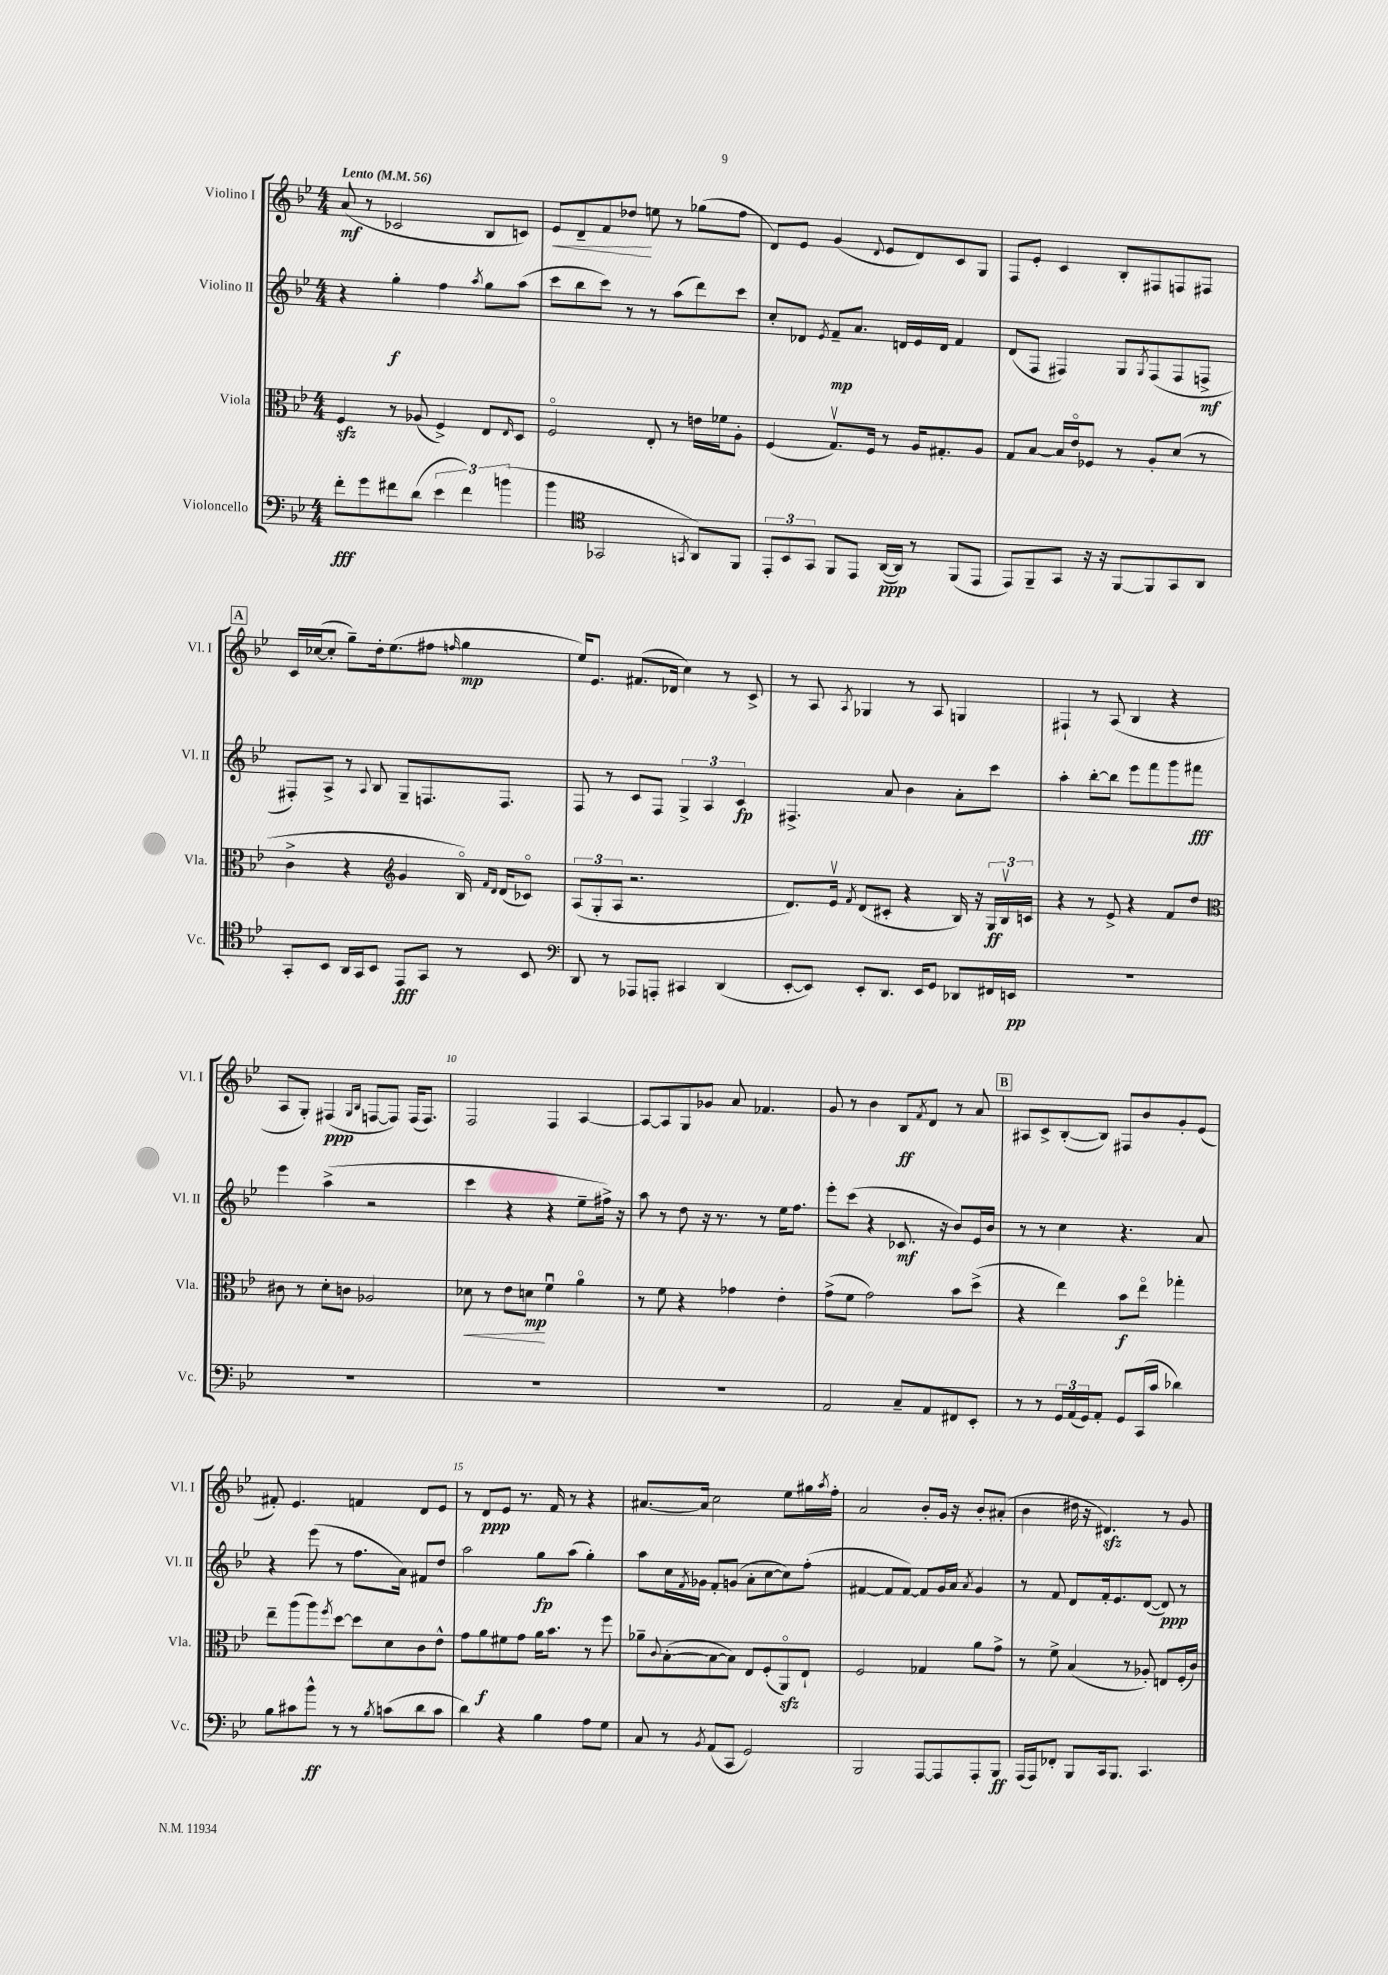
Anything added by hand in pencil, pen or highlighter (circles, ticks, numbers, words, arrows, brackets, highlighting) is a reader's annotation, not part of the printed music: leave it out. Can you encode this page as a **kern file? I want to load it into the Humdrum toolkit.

**kern	**dynam	**kern	**dynam	**kern	**dynam	**kern	**dynam
*part4	*part4	*part3	*part3	*part2	*part2	*part1	*part1
*staff4	*staff4	*staff3	*staff3	*staff2	*staff2	*staff1	*staff1
*I"Violoncello	*	*I"Viola	*	*I"Violino II	*	*I"Violino I	*
*I'Vc.	*	*I'Vla.	*	*I'Vl. II	*	*I'Vl. I	*
*clefF4	*	*clefC3	*	*clefG2	*	*clefG2	*
*k[b-e-]	*	*k[b-e-]	*	*k[b-e-]	*	*k[b-e-]	*
*M4/4	*	*M4/4	*	*M4/4	*	*M4/4	*
*MM56	*	*MM56	*	*MM56	*	*MM56	*
=1	=1	=1	=1	=1	=1	=1	=1
!	!	!	!	!	!	!LO:TX:a:B:t=Lento	!
8f'\L	fff	4Fzz/	.	4r	.	(8a/	mf
8g\	.	.	.	.	.	8r	.
8f#X\	.	8r	.	4gg'\	f	2c-X/	.
(8d\J	.	(8A-X/	.	.	.	.	.
6e-\	.	4F^/)	.	4ff\	.	.	.
6f#\)	.	.	.	.	.	.	.
.	.	.	.	8qaa/	.	.	.
.	.	8E-/L	.	8gg\L	.	8B-/L	.
(6bn\	.	.	.	.	.	.	.
.	.	16qqE-/	.	.	.	.	.
.	.	8D/J	.	(8aa\J	.	8cn/J)	.
=2	=2	=2	=2	=2	=2	=2	=2
!	!	!	!	!	!	!	!LO:HP:b
4b-\	.	2F/	.	8ccc\L	.	8e-/L	<
.	.	.	.	8bb-\	.	8d~/	.
*clefC4	*	*	*	*	*	*	*
2GG-X/	.	.	.	8ccc\J)	.	8f/	.
.	.	.	.	8r	.	8dd-X/J	.
.	.	8E-'/	.	8r	.	8een\	[
.	.	8r	.	(8aa\L	.	8r	.
8qGGn/	.	.	.	.	.	.	.
8AA/L)	.	16en\LL	.	8ddd\)	.	(8gg-X\L	.
.	.	16f-X\J	.	.	.	.	.
8FF/J	.	8A'\J	.	8ccc\J	.	8ff\J	.
=3	=3	=3	=3	=3	=3	=3	=3
12EE-'/L	.	(4F/	.	8cc'/L	.	8d/L)	.
12BB-/	.	.	.	.	.	.	.
.	.	.	.	8d-X/J	.	8e-/J	.
12GG/J	.	.	.	.	.	.	.
.	.	.	.	8qe-/	.	.	.
8FF/L	.	8.Gv/L)	.	8f~/L	mp	(4g/	.
8EE-/J	.	.	.	8.a/J	.	.	.
.	.	16F/Jk	.	.	.	.	.
.	.	.	.	.	.	8qqd/	.
([16AA/LL	ppp	8r	.	.	.	8e-/L	.
16AA/JJ])	.	.	.	16dn/LL	.	.	.
8r	.	16A/KL	.	16e-/	.	8d/)	.
.	.	8.G#X'/	.	16d/JJ	.	.	.
(8FF/L	.	.	.	4f/	.	8c/	.
8EE-/J	.	8A/J	.	.	.	8G/J	.
=4	=4	=4	=4	=4	=4	=4	=4
8EE-/L)	.	8G/L	.	(8d/L	.	8F/L	.
8FF~/	.	[8B-/J	.	8F/J	.	8e-'/J	.
8GG/J	.	16B-/LL]	.	4F#X/)	.	4c/	.
.	.	16e-/J	.	.	.	.	.
16r	.	8F-X/J	.	.	.	.	.
16r	.	.	.	.	.	.	.
[8FF/L	.	8r	.	8G/L	.	8B-'/L	.
.	.	.	.	8qG/	.	.	.
8FF/]	.	8A'/L	.	(8F#/	.	8F#X/	.
8GG/	.	(8d/J	.	8F#/	.	8Fn/	.
8AA/J	.	8r	.	8Fn^/J	mf	8F#X/J	.
!!LO:LB:g=z
!!LO:REH:place=s1:t=A
=5	=5	=5	=5	=5	=5	=5	=5
8GG'/L	.	4c^\	.	8F#X'/L)	.	16c/LL	.
.	.	.	.	.	.	([16cc-X/J	.
8BB-/J	.	.	.	8A^/J	.	8cc-'/J]	.
16AA/LL	.	4r	.	8r	.	8gg~\L)	.
16GG/J	.	.	.	.	.	.	.
.	.	.	.	8qqA/	.	.	.
8BB-/J	.	.	.	8B-/	.	16dd'\k	.
.	.	.	.	.	.	(8.ee-\	.
*	*	*clefG2	*	*	*	*	*
8EE-/L	fff	4g/	.	8G~/L	.	.	.
8GG/J	.	.	.	8.Fn/	.	8ff#X\J	.
.	.	.	.	.	.	16qqffn/	.
8r	.	16B-/)	.	.	.	4gg\	mp
.	.	16qqf/LL	.	.	.	.	.
.	.	16qqd/JJ	.	.	.	.	.
.	.	(16d/KL	.	8.F/J	.	.	.
8BB-/	.	8c-X/J)	.	.	.	.	.
=6	=6	=6	=6	=6	=6	=6	=6
*clefF4	*	*	*	*	*	*	*
8DD/	.	(12A/L	.	8F/	.	16ee-/KL)	.
.	.	.	.	.	.	8.e-/J	.
.	.	12G'/	.	.	.	.	.
8r	.	.	.	8r	.	.	.
.	.	12A/J	.	.	.	.	.
8AAA-X/L	.	2.r	.	8c/L	.	(8.f#X/L	.
8AAAn'/J	.	.	.	8F/J	.	.	.
.	.	.	.	.	.	16d-X/Jk	.
4CC#X/	.	.	.	6G^/	.	4cc\)	.
.	.	.	.	6A/	.	.	.
(4DD/	.	.	.	.	.	8r	.
.	.	.	.	6c/	fp	.	.
.	.	.	.	.	.	8c^/	.
=7	=7	=7	=7	=7	=7	=7	=7
[8EE-'/L	.	8.d/L)	.	4.F#X^/	.	8r	.
8EE-/J])	.	.	.	.	.	8A/	.
.	.	16e-v/Jk	.	.	.	.	.
.	.	8qf/	.	.	.	8qA/	.
8EE-'/L	.	(8d/L	.	.	.	4G-X/	.
8.DD/J	.	8c#X'/J	.	8a/	.	.	.
.	.	4r	.	4b-\	.	8r	.
16EE-/KL	.	.	.	.	.	.	.
8GG/J	.	.	.	.	.	8A/	.
8DD-X/L	.	16B-/)	.	8a'\L	.	4Gn/	.
.	.	16r	.	.	.	.	.
16FF#X/L	.	24G/LL	ff	8ccc\J	.	.	.
.	.	24B-v/	.	.	.	.	.
16EEn/JJ	pp	.	.	.	.	.	.
.	.	24cn/JJ	.	.	.	.	.
=8	=8	=8	=8	=8	=8	=8	=8
1r	.	4r	.	4aa'\	.	4F#X`/	.
.	.	8r	.	[8bb-'\L	.	8r	.
.	.	8e-^/	.	8bb-\J]	.	(8A/	.
.	.	4r	.	8eee-\L	.	4B-/	.
.	.	.	.	8fff\	.	.	.
.	.	8f/L	.	8ggg\	.	4r	.
.	.	8dd/J	.	8fff#X\J	fff	.	.
!!LO:LB:g=z
=9	=9	=9	=9	=9	=9	=9	=9
*	*	*clefC3	*	*	*	*	*
1r	.	8c#X\	.	4eee-\	.	8A/L	.
.	.	8r	.	.	.	8G'/J)	.
.	.	8d'\L	.	(4aa^\	.	(4F#X/	ppp
.	.	8cn\J	.	.	.	.	.
.	.	.	.	.	.	16qqG/LL	.
.	.	.	.	.	.	16qqB-/JJ	.
.	.	2A-X/	.	2r	.	[8Fn/L	.
.	.	.	.	.	.	8F/J])	.
.	.	.	.	.	.	(16F/KL	.
.	.	.	.	.	.	8.F/J)	.
=10	=10	=10	=10	=10	=10	=10	=10
!	!	!	!LO:HP:b	!	!	!	!
1r	.	8d-X\	<	4ccc\	.	2F/	.
.	.	8r	.	.	.	.	.
.	.	8e-\L	.	4r	.	.	.
.	.	8dn\J	mp	.	.	.	.
.	.	4fu\	[	4r	.	4F/	.
.	.	4a\	.	8ee-~\L	.	[4A/	.
.	.	.	.	16ff#X^\Jk)	.	.	.
.	.	.	.	16r	.	.	.
=11	=11	=11	=11	=11	=11	=11	=11
1r	.	8r	.	8aa\	.	8A/L_	.
.	.	8f\	.	8r	.	8A/]	.
.	.	4r	.	8dd\	.	8G/	.
.	.	.	.	16r	.	8g-X/J	.
.	.	.	.	8.r	.	.	.
.	.	4g-X\	.	.	.	8a/	.
.	.	.	.	8r	.	4.f-X/	.
.	.	4e-'\	.	16ee-\KL	.	.	.
.	.	.	.	8.ff\J	.	.	.
=12	=12	=12	=12	=12	=12	=12	=12
2AA/	.	(8g^\L	.	8eee-'\L	.	8g/	.
.	.	8f\J	.	(8ccc\J	.	8r	.
.	.	2g\)	.	4r	.	4b-\	.
8C~/L	.	.	.	8.c-X/	mf	8B-/L	ff
.	.	.	.	.	.	8qf/	.
8AA/	.	.	.	.	.	8d/J	.
.	.	.	.	16r	.	.	.
8FF#X/	.	8b-\L	.	8b-/L)	.	8r	.
8EE-'/J	.	(8dd^\J	.	16e-/L	.	8a/	.
.	.	.	.	16b-/JJ	.	.	.
!!LO:REH:place=s1:t=B
=13	=13	=13	=13	=13	=13	=13	=13
8r	.	4r	.	8r	.	8A#X/L	.
8r	.	.	.	8r	.	8c^/	.
24GG/LL	.	4ee-\)	.	4cc\	.	([8B-'/	.
(24AA/	.	.	.	.	.	.	.
24GG/J)	.	.	.	.	.	.	.
8AA'/J	.	.	.	.	.	8B-/J])	.
8GG/L	.	8b-\L	f	4.r	.	8F#X/L	.
(16CC/L	.	8ee-\J	.	.	.	8b-/	.
16c/JJ	.	.	.	.	.	.	.
4d-X\)	.	4gg-X'\	.	.	.	8g'/	.
.	.	.	.	8a/	.	(8e-/J	.
!!LO:LB:g=z
=14	=14	=14	=14	=14	=14	=14	=14
8B-\L	.	8ee-~\L	.	4r	.	8f#X'/)	.
8c#X\	.	(8aa\	.	.	.	4.e-/	.
8b-^^\J	ff	8aa\)	.	(8eee-\	.	.	.
.	.	8qff/	.	.	.	.	.
8r	.	[8dd\J	.	8r	.	.	.
8r	.	8dd\L]	.	8.ff\L	.	4fn/	.
8qB-/	.	.	.	.	.	.	.
(8cn\L	.	8d\	.	.	.	.	.
.	.	.	.	16a\Jk)	.	.	.
8d\	.	8c\	.	8f#X/L	.	8d/L	.
8c\J	.	8e-^^\J	.	8dd/J	.	8e-/J	.
=15	=15	=15	=15	=15	=15	=15	=15
4d\)	.	8g\L	.	2aa\	.	8r	.
.	.	8a\	f	.	.	8d/L	ppp
4r	.	8f#X\	.	.	.	8e-/J	.
.	.	8g\J	.	.	.	8.r	.
4B-\	.	16a\KL	.	8gg\L	fp	.	.
.	.	8.b-\J	.	.	.	16f/	.
.	.	.	.	(8aa\J	.	8r	.
8A\L	.	8r	.	4gg'\)	.	4r	.
8G\J	.	8ff\	.	.	.	.	.
=16	=16	=16	=16	=16	=16	=16	=16
8C/	.	8a-X~\L	.	8aa\L	.	[8.a#X/L	.
.	.	8qqc/	.	.	.	.	.
8r	.	([8B-'\	.	16cc\L	.	.	.
.	.	.	.	8qf/	.	.	.
.	.	.	.	16g-X\JJ	.	16a#/Jk]	.
8qBB-/	.	.	.	.	.	.	.
(8AA/L	.	8B-\_	.	8f'/L	.	2cc\	.
8CC/J	.	8B-\J])	.	(8gn/J	.	.	.
2GG/)	.	8E-/L	.	8a'\L	.	.	.
.	.	(8F'/	.	[8cc\	.	.	.
.	.	8AAzz/)	.	8cc\])	.	8ee-\L	.
.	.	8E-`/J	.	(8ff'\J	.	16gg#X\L	.
.	.	.	.	.	.	8qaa/	.
.	.	.	.	.	.	16ff'\JJ	.
=17	=17	=17	=17	=17	=17	=17	=17
2BBB-/	.	2F/	.	[4f#X/	.	2a/	.
.	.	.	.	8f#/L]	.	.	.
.	.	.	.	[8f#/J)	.	.	.
[8AAA/L	.	4G-X/	.	8f#/L]	.	8b-'/L	.
8AAA/]	.	.	.	16g/L	.	16g/Jk	.
.	.	.	.	16a/JJ	.	16r	.
.	.	.	.	8qa/	.	.	.
8AAA'/	.	8a\L	.	4g/	.	8b-'/L	.
8BBB-/J	ff	8g^\J	.	.	.	(8a#X'/J	.
=18	=18	=18	=18	=18	=18	=18	=18
(16AAA/LL	.	8r	.	8r	.	4b-\	.
16AAA/J)	.	.	.	.	.	.	.
8FF-X'/J	.	8f^\	.	8f/	.	.	.
8BBB-/L	.	(4B-/	.	8d/L	.	16dd#X\	.
.	.	.	.	.	.	16r	.
16CC/k	.	.	.	16f'/k	.	4.d#Xzz/)	.
8.BBB-/J	.	.	.	8.e-/	.	.	.
.	.	8r	.	.	.	.	.
4.CC/	.	8A-X'/)	.	([8d/J	.	.	.
.	.	8En/L	.	8d/])	ppp	8r	.
.	.	(16F'/L	.	8r	.	8g/	.
.	.	16c/JJ)	.	.	.	.	.
==	==	==	==	==	==	==	==
*-	*-	*-	*-	*-	*-	*-	*-
